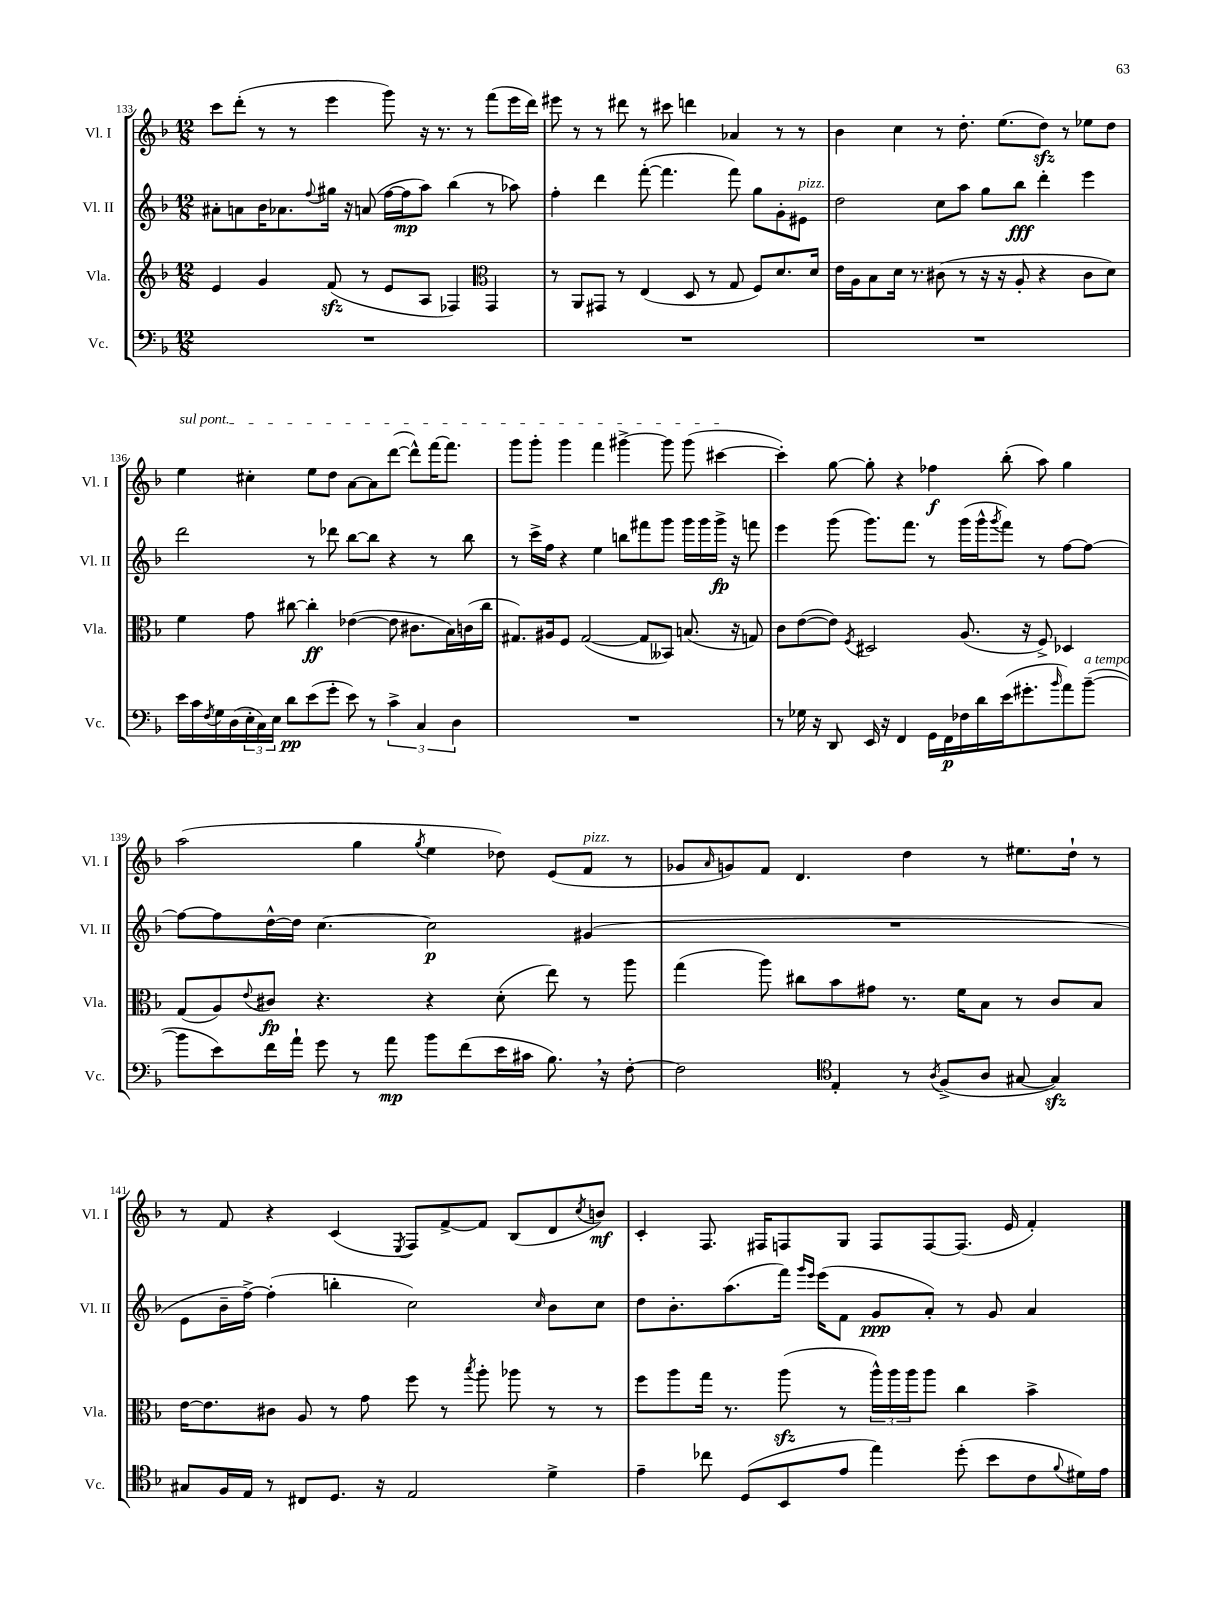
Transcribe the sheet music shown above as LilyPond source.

<<
\new StaffGroup <<
\new Staff = "s0" \with { instrumentName = "Vl. I" shortInstrumentName = "Vl. I" } {
    \clef treble \key f \major \numericTimeSignature \time 12/8
    c'''8 d'''8-.( r8 r8 e'''4 g'''8) r16 r8. r8 f'''8( e'''16 d'''16) |
    eis'''8 r8 r8 dis'''8 r8 cis'''8 d'''4 aes'4 r8 r8 |
    bes'4 c''4 r8 d''8.-. e''8.( d''8\sfz) r8 ees''8 d''8 |
    \once \override TextSpanner.bound-details.left.text = \markup { \italic "sul pont." } e''4\startTextSpan cis''4-. e''8 d''8 a'8~ a'8 d'''8~( d'''8-^) f'''16~ f'''8. |
    g'''8 g'''8-. g'''4 f'''4 gis'''4~-> gis'''8 gis'''8( cis'''4~\stopTextSpan |
    cis'''4-.) g''8~ g''8-. r4 fes''4\f bes''8-.( a''8) g''4 |
    a''2( g''4 \acciaccatura { g''8 } e''4 des''8) e'8( f'8^\markup { \italic "pizz." } r8 |
    ges'8 \grace { a'16 } g'8) f'8 d'4. d''4 r8 eis''8. d''16-! r8 |
    r8 f'8 r4 c'4( \acciaccatura { e8 } f8) f'8~-> f'8 bes8( d'8 \acciaccatura { c''8 } b'8\mf) |
    c'4-. f8. fis16 f8 g8 f8 f8~ f8.( e'16 f'4-.) \bar "|." |
}
\new Staff = "s1" \with { instrumentName = "Vl. II" shortInstrumentName = "Vl. II" } {
    \clef treble \key f \major \numericTimeSignature \time 12/8
    ais'8-. a'8 bes'16 aes'8. \appoggiatura { f''8 } gis''16 r16 a'8( f''16~ f''16\mp a''8) bes''4( r8 aes''8) |
    f''4-. d'''4 f'''8~-.( f'''4. f'''8) g''8 g'8-. eis'8^\markup { \italic "pizz." } |
    d''2 c''8 a''8 g''8 bes''8\fff d'''4-. e'''4 |
    d'''2 r8 des'''8 bes''8~ bes''8 r4 r8 bes''8 |
    r8 c'''16-> f''16 r4 e''4 b''8 fis'''8 g'''8 g'''16 g'''16 g'''16->\fp r16 f'''8 |
    e'''4 g'''8( g'''8.) f'''8. r8 g'''16( g'''16-^ \acciaccatura { g'''8 } f'''8) r8 f''8~ f''8~ |
    f''8~ f''8 d''16~-^ d''16 c''4.~ c''2\p gis'4( |
    R1. |
    e'8 bes'16-- f''16~->) f''4-.( b''4-. c''2) \grace { c''16 } bes'8 c''8 |
    d''8 bes'8.-. a''8.( f'''16) \grace { g'''16 e'''16 } e'''16( f'8 g'8\ppp a'8-.) r8 g'8 a'4 \bar "|." |
}
\new Staff = "s2" \with { instrumentName = "Vla." shortInstrumentName = "Vla." } {
    \clef treble \key f \major \numericTimeSignature \time 12/8
    e'4 g'4 f'8\sfz( r8 e'8 a8 fes4) \clef alto g,4 |
    r8 a,8 gis,8 r8 e4( d8 r8 g8 f8) d'8. d'16 |
    e'16 a16 bes8 d'16 r8. cis'8( r8 r16 r16 a8-. r4 cis'8 d'8) |
    f'4 g'8 cis''8~ cis''4-.\ff ees'4~( ees'8 cis'8. bes16) c'16( cis''16 |
    gis8.) ais16 f8 gis2~( gis8 beses,8) b8.( r16 g8) |
    c'8 e'8~( e'8) \acciaccatura { f8 } dis2 a8.( r16 f8->) des4 |
    g8( a8) \appoggiatura { e'8 } cis'8\fp r4. r4 d'8-.( e''8) r8 a''8 |
    g''4( a''8) cis''8 bes'8 gis'8 r8. f'16 bes8 r8 c'8 bes8 |
    e'16~ e'8. cis'8 a8 r8 g'8 f''8 r8 \acciaccatura { bes''8 } a''8-. aes''8 r8 r8 |
    f''8 a''8 g''16 r8. a''8\sfz( r8 \tuplet 3/2 { a''16-^) a''16 a''16 } a''8 c''4 bes'4-> \bar "|." |
}
\new Staff = "s3" \with { instrumentName = "Vc." shortInstrumentName = "Vc." } {
    \clef bass \key f \major \numericTimeSignature \time 12/8
    R1. |
    R1. |
    R1. |
    e'16 c'16 \acciaccatura { f8 } g16 d16( \tuplet 3/2 { e16-. c16) e16 } d'8\pp e'8( g'8-. e'8) r8 \tuplet 3/2 { c'4-> c4 d4 } |
    R1. |
    r8 ges16 r16 d,8 e,16 r16 f,4 g,16 f,16\p fes16 d'16 e'16( gis'8.-. \grace { bes'16 } a'8) bes'8~--^\markup { \italic "a tempo" }( |
    bes'8 e'8) f'16 a'16-! g'8 r8 a'8\mp bes'8 f'8( e'16 cis'16 bes8.) \breathe r16 f8~-. |
    f2 \clef tenor e4-. r8 \acciaccatura { a8 } f8->( a8 gis8~ gis4\sfz) |
    gis8 f16 e16 r8 cis8 d8. r16 e2 d'4-> |
    e'4-- ces''8 d8( bes,8 e'8 e''4) d''8-.( bes'8 c'8 \appoggiatura { f'8 } dis'16) e'16 \bar "|." |
}
>>
>>
\layout { \context { \Score currentBarNumber = #133 } }
